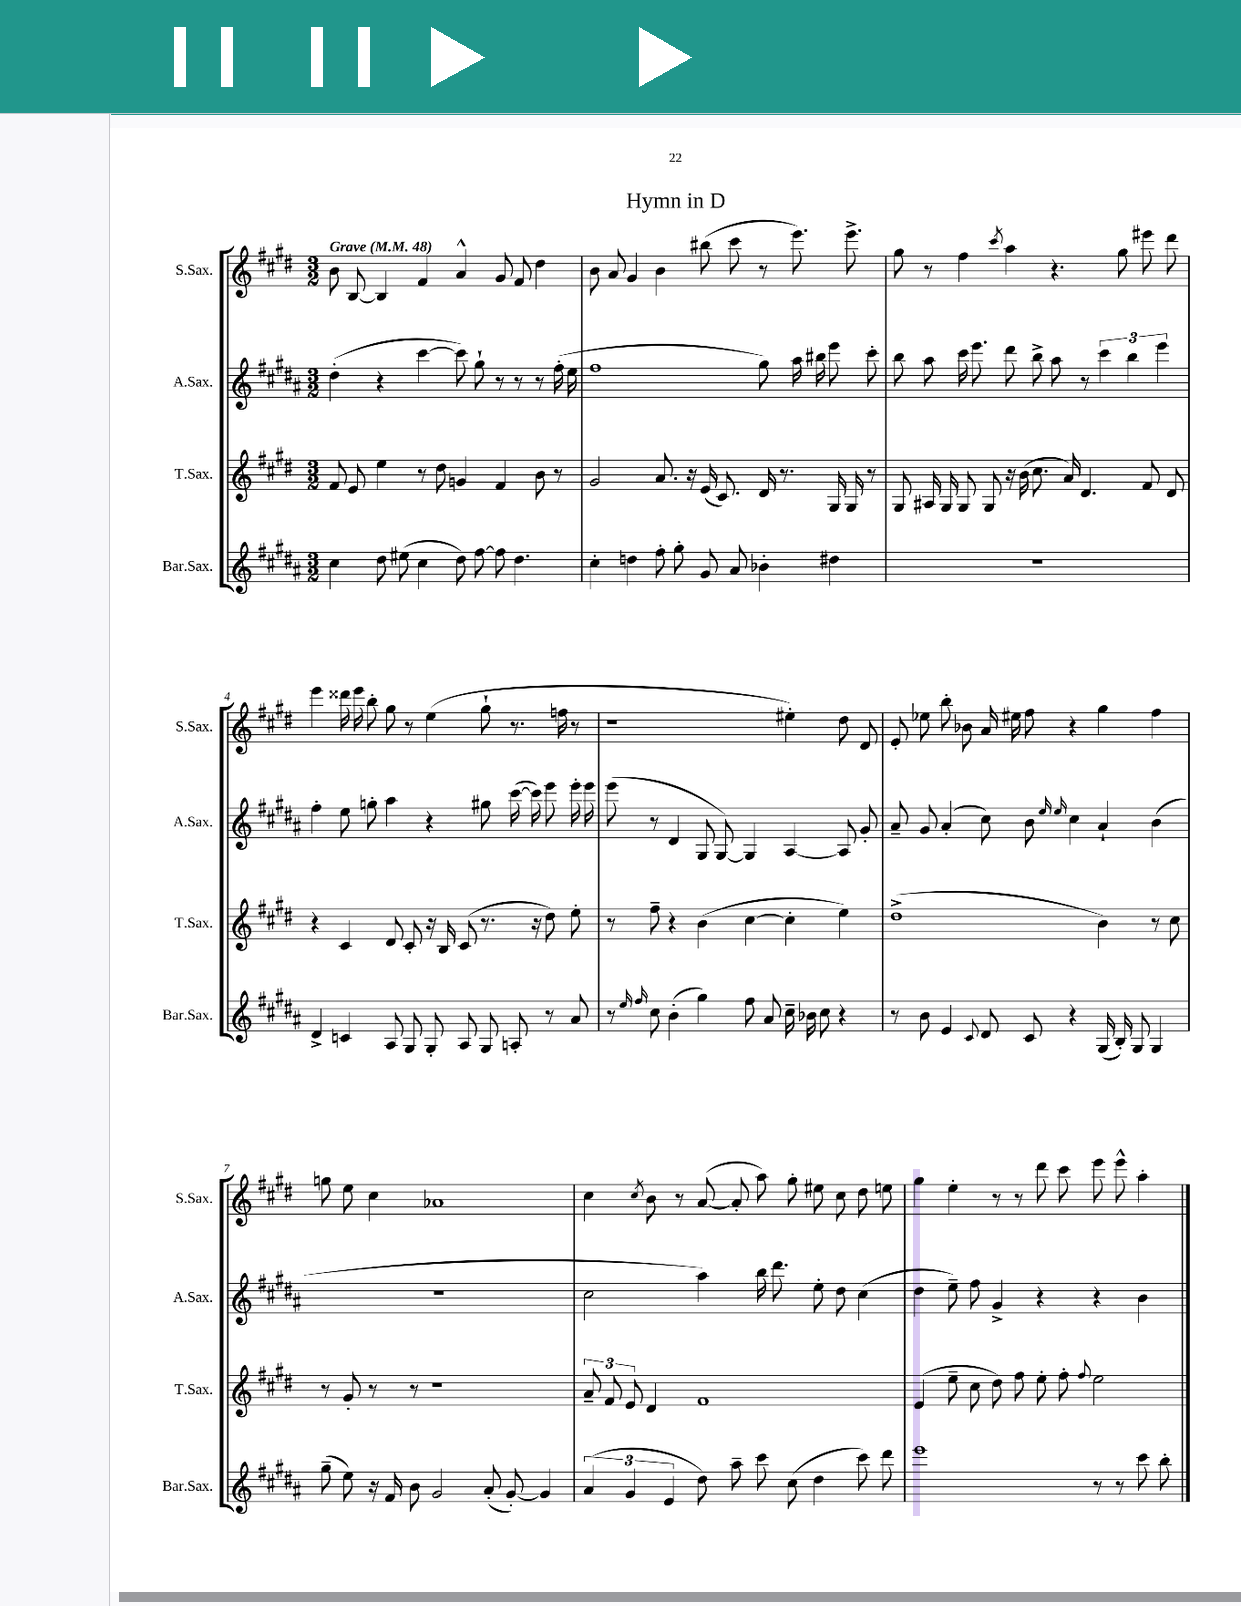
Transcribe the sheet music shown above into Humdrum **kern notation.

**kern	**kern	**kern	**kern
*staff4	*staff3	*staff2	*staff1
*clefG2	*clefG2	*clefG2	*clefG2
*k[f#c#g#d#a#]	*k[f#c#g#d#]	*k[f#c#g#d#a#]	*k[f#c#g#d#]
*M3/2	*M3/2	*M3/2	*M3/2
*MM48	*MM48	*MM48	*MM48
4cc#	8f#	(4dd#'	8b
.	8e	.	[8B
8dd#	4ee	4r	4B]
(8ee#	.	.	.
4cc#	8r	[4ccc#	4f#
.	8dd#	.	.
8dd#)	4g	8ccc#])	4a^^
[8ff#	.	8gg#`	.
8ff#]	4f#	8r	8g#
4.dd#	.	8r	8f#
.	8b	8r	4dd#
.	8r	(16ff#'	.
.	.	16ee	.
=	=	=	=
4cc#'	2g#	1ff#	8b
.	.	.	8a
4dd	.	.	4g#
8ff#'	8.a	.	4b
8gg#'	.	.	.
.	16r	.	.
8g#	(16e	.	(8bb#
.	8.c#)	.	.
8a#	.	.	8ccc#
4b-'	16d#	8gg#)	8r
.	8.r	.	.
.	.	16aa#	8.eee)
.	.	16bb#	.
4dd#	16G#	8eee	.
.	16G#	.	8.eee^
.	8r	8ccc#'	.
=	=	=	=
1.r	8G#	8bb	8gg#
.	16A#	8aa#	8r
.	16G#	.	.
.	8G#	16ccc#	4ff#
.	.	8.eee	.
.	8G#	.	.
.	.	.	8qccc#
.	16r	8ddd#	4aa
.	(16b	.	.
.	8.cc#	8bb^	.
.	.	8aa#	4.r
.	16a)	.	.
.	4.d#	8r	.
.	.	6ccc#	.
.	.	.	8gg#
.	.	6bb	.
.	8f#	.	8eee#
.	.	6eee	.
.	8d#	.	8ddd#
=	=	=	=
4d#^	4r	4ff#'	4eee
4c	4c#	8ee	16ddd##
.	.	.	16eee
.	.	8gg'	8bb'
8A#	8d#	4aa#	8gg#
8G#	8c#'	.	8r
8G#'	16r	4r	(4ee
.	16B	.	.
8A#	(8c#	.	.
8G#	8.r	8gg#	8gg#`
8A'	.	([16ccc#	8.r
.	16r	16ccc#])	.
8r	8dd#)	8eee	.
.	.	.	16ff
8a#	8ee'	16eee'	8r
.	.	16eee	.
=	=	=	=
8r	8r	(8eee	1r
16qqee	.	.	.
16qqff#	.	.	.
8cc#	8ff#~	8r	.
(4b'	4r	4d#	.
4gg#)	(4b	8G#	.
.	.	[8G#)	.
8ff#	[4cc#	4G#]	.
8a#	.	.	.
16cc#~	4cc#']	[4A#	4ee#')
16b-	.	.	.
8cc#	.	.	.
4r	4ee)	8A#]	8dd#
.	.	8g#'	8d#
=	=	=	=
8r	(1dd#^	8a#~	8e'
8b	.	8g#	8ee-
4e	.	(4a#'	8bb'
.	.	.	8b-
8qqc#	.	.	.
8d#	.	8cc#)	16a
.	.	.	16ee#
8c#	.	8b	8ff#
.	.	16qqee	.
.	.	16qqee	.
4r	.	4cc#	4r
(16G#	4b)	4a#`	4gg#
16B')	.	.	.
8G#	.	.	.
4G#	8r	(4b	4ff#
.	8cc#	.	.
=	=	=	=
(8gg#~	8r	1.r	8gg
8ee)	8g#'	.	8ee
16r	8r	.	4cc#
16f#	.	.	.
8b	8r	.	.
2g#	1r	.	1a-
(8a#'	.	.	.
[8g#')	.	.	.
4g#]	.	.	.
=	=	=	=
(6a#	12a~	2cc#	4cc#
.	12f#	.	.
6g#	12e	.	.
.	.	.	8qcc#
.	4d#	.	8b
6e	.	.	.
.	.	.	8r
8dd#)	1f#	4aa#)	([8a
8aa#~	.	.	8a']
8ccc#	.	16bb	8aa)
.	.	8.ddd#	.
(8cc#	.	.	8gg#'
4dd#	.	8ee'	8ee#
.	.	8dd#	8cc#
8ccc#)	.	(4cc#	8dd#
8ddd#	.	.	8ee
=	=	=	=
1eee	(4e	4dd#	4gg#
.	8ee~	8ee~)	4ee'
.	8cc#	8ff#	.
.	8dd#)	4g#^	8r
.	8ff#	.	8r
.	8ee'	4r	8ddd#
.	8ff#'	.	8ccc#
.	8qqff#	.	.
8r	2ee	4r	8eee
8r	.	.	8eee^^
8ccc#	.	4b	4aa'
8bb'	.	.	.
==	==	==	==
*-	*-	*-	*-
